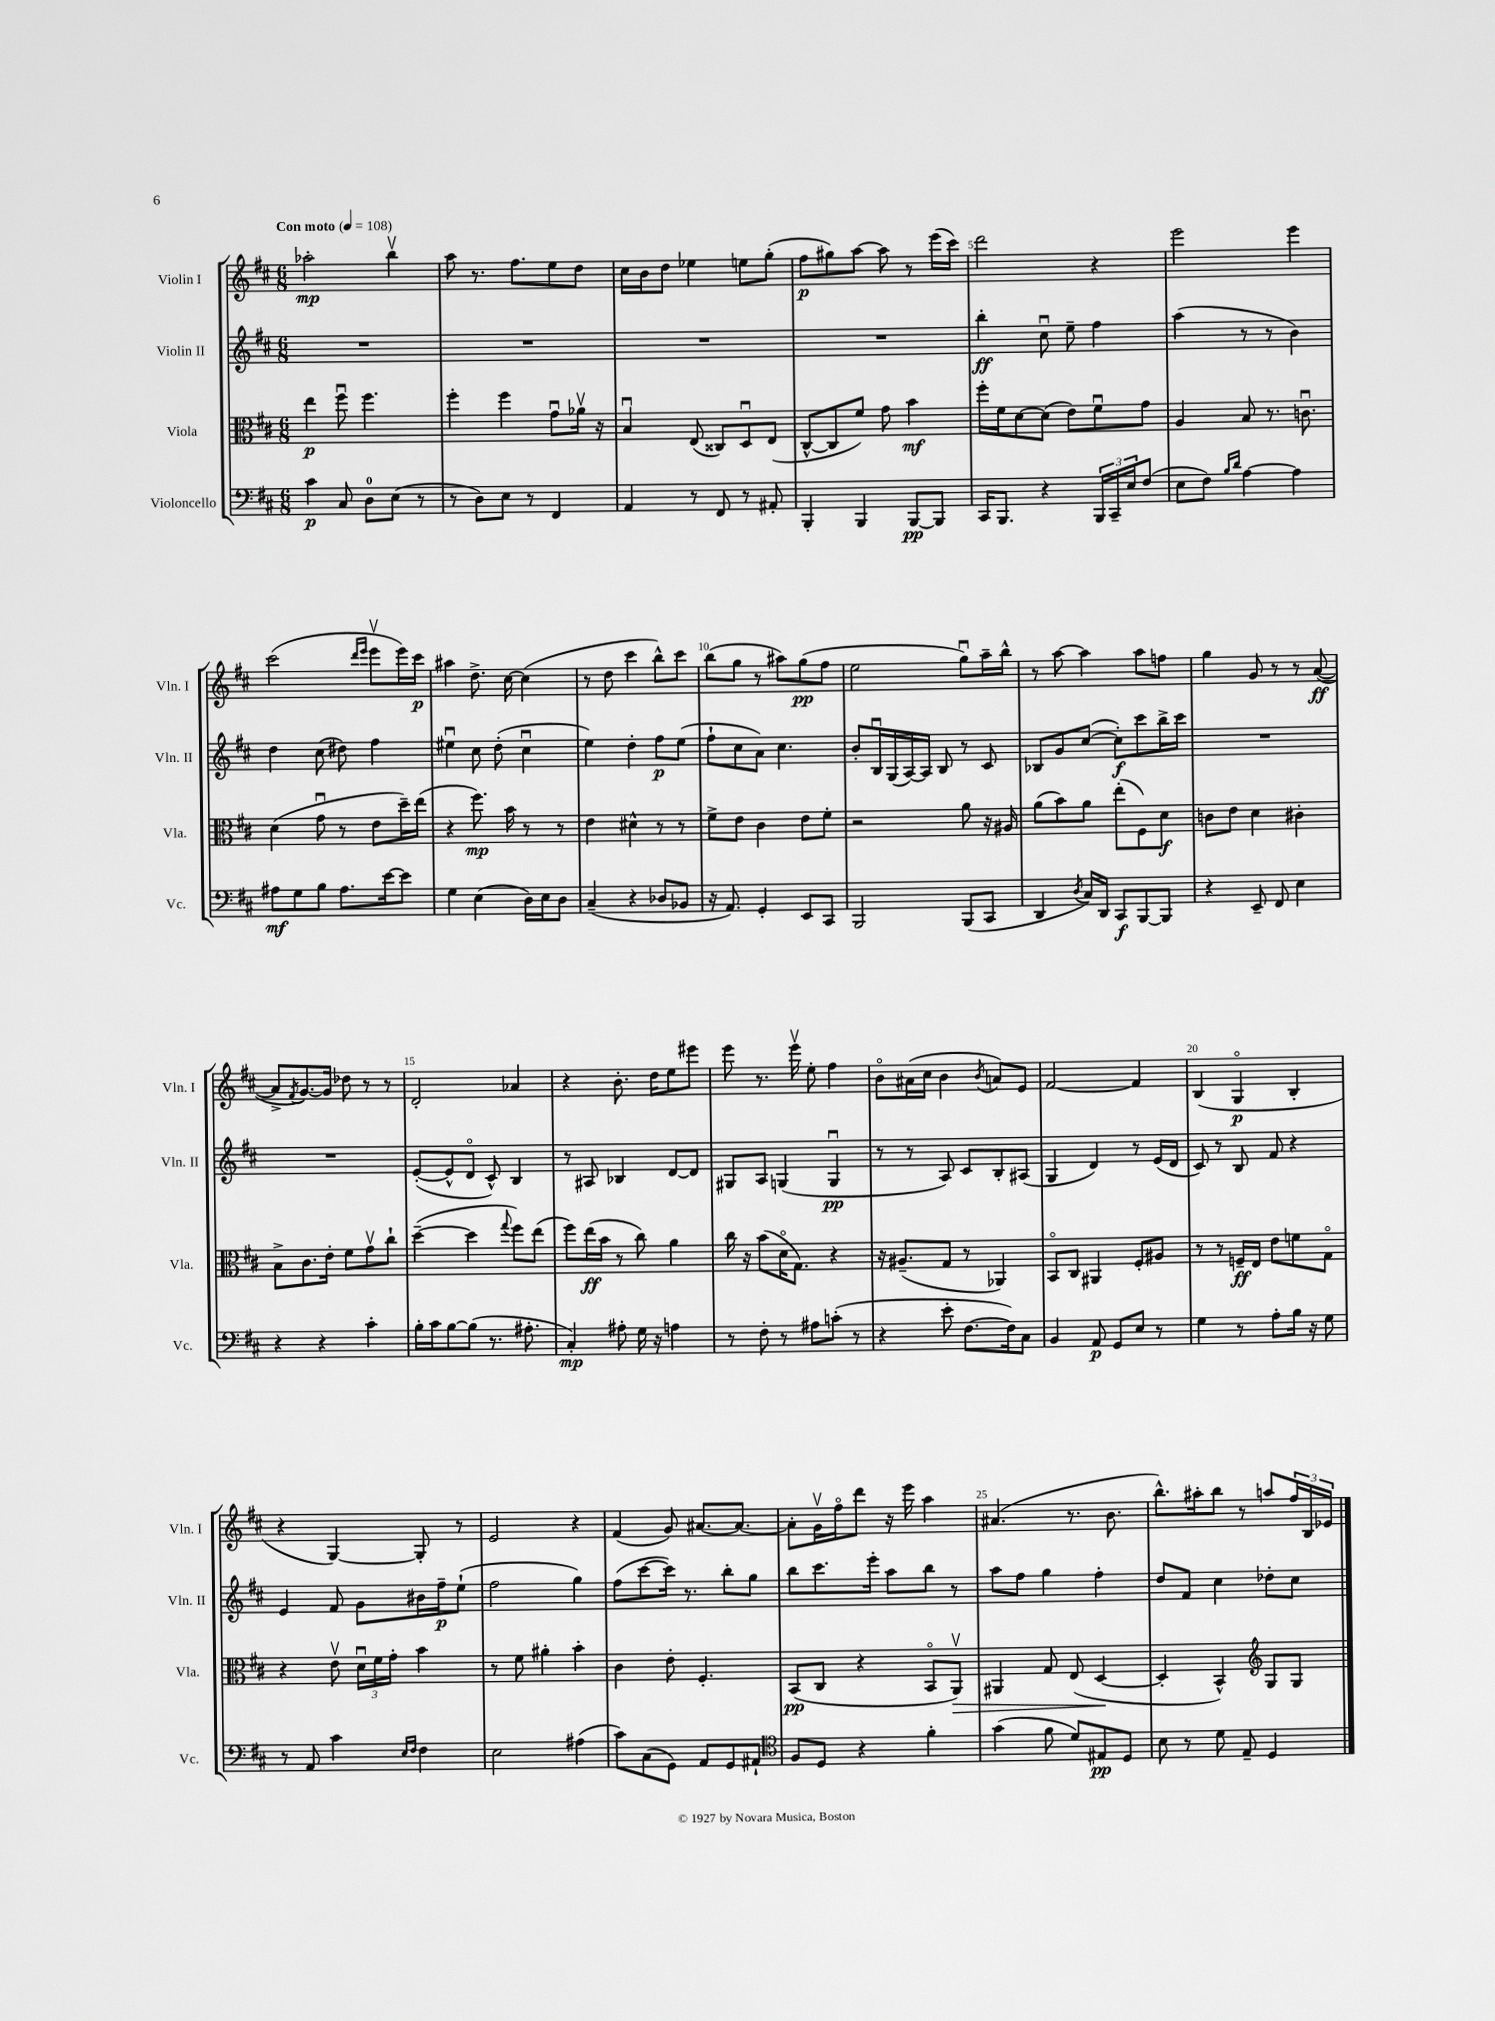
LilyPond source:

<<
\new StaffGroup <<
\new Staff = "s0" \with { instrumentName = "Violin I" shortInstrumentName = "Vln. I" } {
    \clef treble \key d \major \numericTimeSignature \time 6/8 \tempo "Con moto" 4 = 108
    aes''2-.\mp b''4\upbow |
    a''8 r8. fis''8. e''8 d''8 |
    cis''16 b'16 d''8 ees''4 e''8 g''8-.( |
    fis''8\p gis''8) a''8~ a''8 r8 e'''16( cis'''16) |
    d'''2 r4 |
    e'''2 e'''4 |
    cis'''2( \grace { d'''16 e'''16 } e'''8\upbow e'''16) cis'''16\p |
    ais''4 d''8.-> cis''16~ cis''4( |
    r8 d''8 cis'''4 b''8-^) cis'''8 |
    b''8( g''8 r8 ais''8) g''8\pp( fis''8 |
    e''2 g''8\downbow) a''16-- b''16-^ |
    r8 a''8~ a''4 a''8 f''8 |
    g''4 g'8 r8 r8 a'8~\ff( |
    a'8-> \acciaccatura { fis'8 } g'8.~) g'16 des''8 r8 r8 |
    d'2-. aes'4 |
    r4 b'8.-. d''16 e''8 eis'''8 |
    e'''8 r8. e'''16\upbow e''8-. fis''4 |
    b'8\flageolet ais'16( cis''16 b'4 \acciaccatura { b'8 } a'8) e'8 |
    fis'2~ fis'4 |
    b4( g4\flageolet\p b4-. |
    r4 g4~) g8-. r8 |
    e'2 r4 |
    fis'4( g'8) ais'8.~ ais'8.~ |
    ais'8-. g'16\upbow fis''16\flageolet d'''8 r16 e'''16 a''4 |
    ais'4.( r8. b'8. |
    b''8.-^) ais''16-. b''8 r8 a''8 \tuplet 3/2 { fis''16 b16 ees'16 } \bar "|." |
}
\new Staff = "s1" \with { instrumentName = "Violin II" shortInstrumentName = "Vln. II" } {
    \clef treble \key d \major \numericTimeSignature \time 6/8
    R2. |
    R2. |
    R2. |
    R2. |
    b''4-.\ff cis''8\downbow e''8-- fis''4 |
    a''4( r8 r8 b'4) |
    d''4 cis''8( dis''8) fis''4 |
    eis''4\downbow cis''8 d''8-.( cis''4\downbow |
    e''4) d''4-. fis''8\p e''8( |
    fis''8-! cis''8 a'8) cis''4. |
    b'8-. b16\downbow g16( a16~) a16 b8 r8 cis'8 |
    bes8 g'8 cis''8~( cis''8-.\f) cis'''8 b''16-> cis'''16 |
    R2. |
    R2. |
    e'8~-.( e'8-^ d'8\flageolet cis'8-^) b4 |
    r8 ais8 bes4 d'8~ d'8 |
    gis8 a8 g4( g4\downbow\pp |
    r8 r8 a8) cis'8 b8-. ais8( |
    g4 d'4) r8 e'16( d'16 |
    cis'8) r8 b8 fis'8 r4 |
    e'4 fis'8 g'8 bis'16 fis''16--\p e''8-!( |
    fis''2 g''4) |
    fis''8( cis'''8~ cis'''16) r8. b''8-. g''8 |
    b''8 cis'''8. e'''16-. a''8 b''8 r8 |
    a''8 fis''8 g''4 fis''4-. |
    d''8 fis'8 cis''4 des''8-. cis''8 \bar "|." |
}
\new Staff = "s2" \with { instrumentName = "Viola" shortInstrumentName = "Vla." } {
    \clef alto \key d \major \numericTimeSignature \time 6/8
    e''4\p fis''8\downbow fis''4. |
    fis''4-. fis''4 g'8\downbow aes'16\upbow r16 |
    b4\downbow e8( cisis8) d8\downbow e8( |
    cis8~-^ cis8 fis'8) g'8 b'4\mf |
    fis''16-. fis'16 d'8~ d'8( e'8) fis'8\downbow g'8 |
    a4 b8 r8. c'8.\downbow |
    d'4( g'8\downbow r8 e'8 d''16--) e''16( |
    r4 fis''8.\mp) b'16 r8 r8 |
    e'4 dis'4-^ r8 r8 |
    fis'8-> e'8 cis'4 e'8 fis'8-. |
    r2 a'8 r16 ais16 |
    a'8( b'8) a'8 e''8-.( fis8) d'8\f |
    c'8 e'8 d'4 cis'4-. |
    b8-> cis'8. e'16-. fis'8 g'8\upbow cis''8-! |
    d''4~--( d''4 \appoggiatura { g''8 } fis''8) e''8( |
    fis''8) e''16\ff( b'16 r8 cis''8) a'4 |
    cis''16 r16 b'8( d'16\flageolet g8.) r4 |
    r16 ais8.--( g8 r8 aes,4) |
    b,8\flageolet cis8 ais,4 fis8-. ais8 |
    r8 r8 f16--\ff e16 e'8 f'8 g8\flageolet |
    r4 e'8\upbow \tuplet 3/2 { d'16\downbow fis'16 g'16-. } b'4 |
    r8 fis'8 ais'4-. b'4-. |
    cis'4 e'8-. fis4.-. |
    b,8\pp( cis8 r4 b,8\flageolet a,8\upbow\>) |
    ais,4 g8 e8( d4~\! |
    d4-. b,4-^) \clef treble g8 g8 \bar "|." |
}
\new Staff = "s3" \with { instrumentName = "Violoncello" shortInstrumentName = "Vc." } {
    \clef bass \key d \major \numericTimeSignature \time 6/8
    cis'4\p cis8 d8-0 e8( r8 |
    r8 d8) e8 r8 fis,4 |
    a,4 r8 fis,8 r8 ais,8-. |
    b,,4-. b,,4 b,,8~\pp b,,8 |
    cis,16 b,,8. r4 \tuplet 3/2 { b,,16 cis,16-- e16 } fis8( |
    e8 fis8) \grace { b16 d'16 } a4~ a4 |
    ais8\mf g8 b8 ais8. e'16~ e'8 |
    g4 e4( d16) e16 d8 |
    cis4--( r4 des8 bes,8 |
    r16 a,8.) g,4-. e,8 cis,8 |
    b,,2 b,,8( cis,8 |
    d,4 \acciaccatura { d8 } cis16) d,16 cis,8\f b,,8~ b,,8 |
    r4 e,8-- fis,8 e4 |
    r4 r4 cis'4-. |
    b16-. cis'16 b8~ b8( r8. ais8.-. |
    cis4-.\mp) ais8-. g16 r16 a4 |
    r8 fis8-. r8 ais8 c'8-.( r8 |
    r4 e'8-. fis8.~ fis16) cis8 |
    b,4 a,8\p g,8 e8 r8 |
    g4 r8 a8-. b16 r16 g8 |
    r8 a,8 cis'4 \grace { e16 fis16 } fis4 |
    e2 ais4( |
    cis'8) cis8( g,8) a,8 g,8 ais,8-! |
    \clef tenor fis8 d8 r4 fis'4-. |
    g'4( fis'8 d'8) eis8\pp d8 |
    b8 r8 d'8 e8-- d4 \bar "|." |
}
>>
>>
\layout { \context { \Score \override BarNumber.break-visibility = ##(#f #t #t) barNumberVisibility = #(every-nth-bar-number-visible 5) } }
